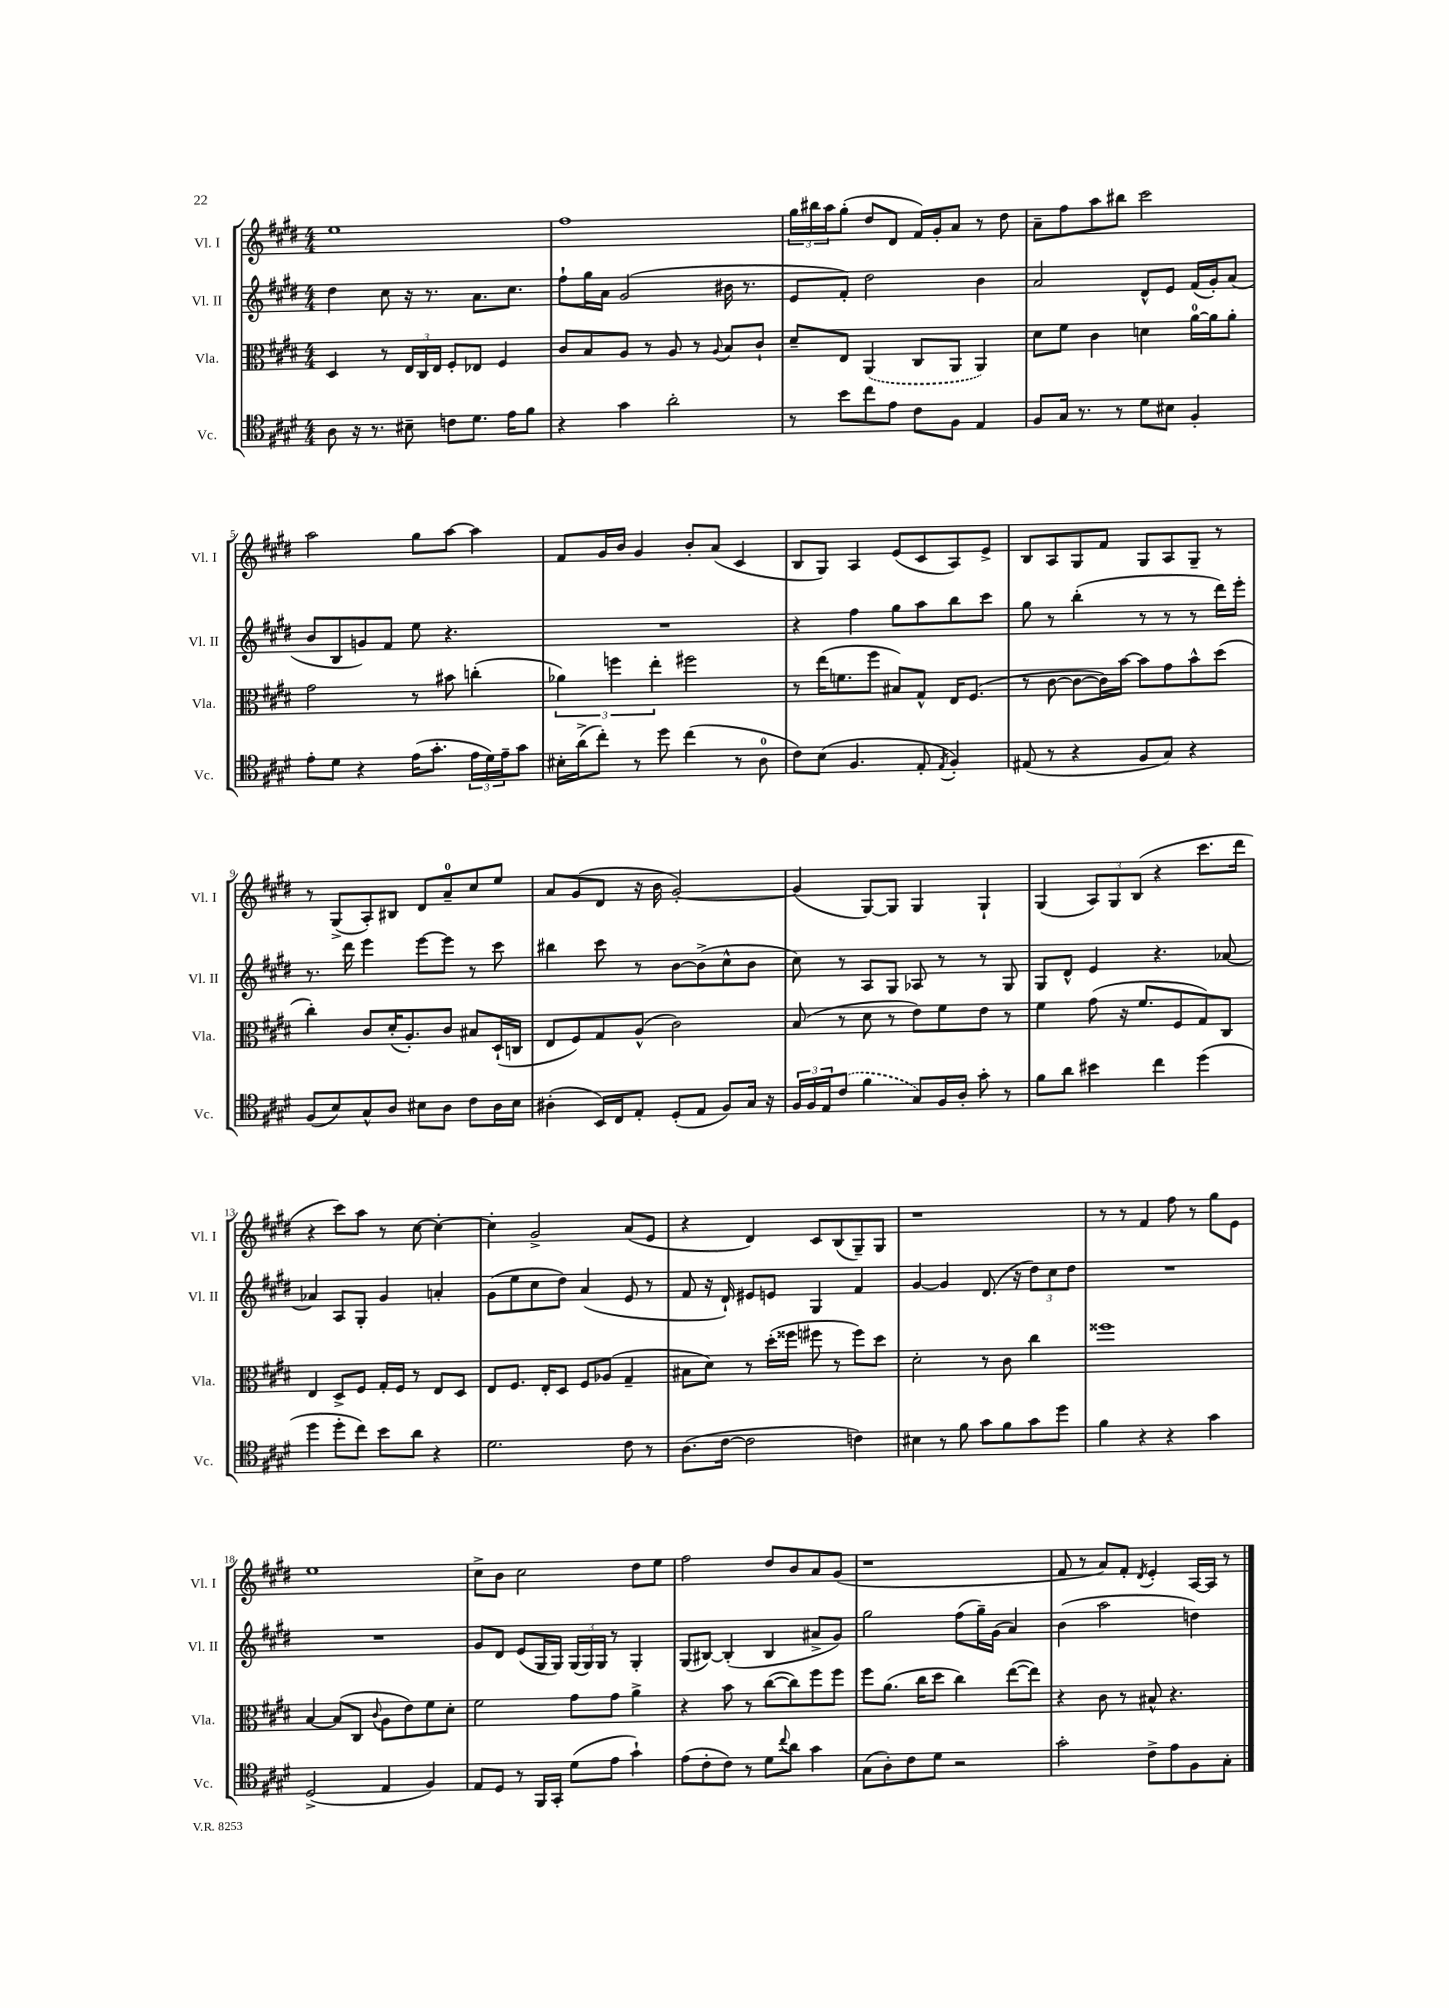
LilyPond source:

<<
\new StaffGroup <<
\new Staff = "s0" \with { instrumentName = "Vl. I" shortInstrumentName = "Vl. I" } {
    \clef treble \key e \major \numericTimeSignature \time 4/4
    e''1 |
    fis''1 |
    \tuplet 3/2 { gis''16 bis''16 a''16 } gis''8-.( dis''8 dis'8 fis'16) gis'16-. a'8 r8 dis''8 |
    a'8-- fis''8 a''8 bis''8 cis'''2 |
    a''2 gis''8 a''8~ a''4 |
    fis'8 gis'16 b'16 gis'4 b'8-. a'8( cis'4 |
    b8 gis8) a4 e'8( cis'8 a8) e'8-> |
    b8 a8 gis8 fis'8 gis8 a8 gis8-- r8 |
    r8 gis8->( a8-.) bis8 dis'8 a'8-0-- cis''8 e''8 |
    a'8 gis'8( dis'8 r16 b'16 gis'2~-.) |
    gis'4( gis8~) gis8 gis4 gis4-! |
    gis4( \tuplet 3/2 { a8) gis8 b8( } r4 cis'''8. dis'''16 |
    r4 cis'''8) a''8 r8 cis''8~ cis''4~-. |
    cis''4-. gis'2-> a'8( e'8 |
    r4 dis'4) cis'8 b8( gis8--) gis8 |
    r1 |
    r8 r8 fis'4 fis''8 r8 gis''8 e'8 |
    e''1 |
    cis''8-> b'8 cis''2 dis''8 e''8 |
    fis''2 dis''8 b'8 a'8 gis'8( |
    r1 |
    fis'8 r8 a'8) fis'8-. \acciaccatura { dis'8 } e'4-. a16~ a16 r8 \bar "|." |
}
\new Staff = "s1" \with { instrumentName = "Vl. II" shortInstrumentName = "Vl. II" } {
    \clef treble \key e \major \numericTimeSignature \time 4/4
    dis''4 cis''8 r16 r8. a'8. cis''8. |
    fis''8-! gis''16 a'16 gis'2( bis'16 r8. |
    e'8 fis'8-.) dis''2 b'4 |
    a'2 dis'8-^ e'8 fis'16( gis'16-.) a'8( |
    b'8 b8 g'8) fis'8 e''8 r4. |
    R1 |
    r4 fis''4 gis''8 a''8 b''8 cis'''8 |
    gis''8 r8 b''4-.( r8 r8 r8 dis'''16) e'''16-. |
    r8. dis'''16 e'''4 e'''8~ e'''8 r8 cis'''8 |
    bis''4 cis'''8 r8 b'8~ b'8->( cis''8-^ b'8 |
    cis''8) r8 a8 gis8 aes8 r8 r8 gis8 |
    gis8 dis'8-^ e'4 r4. aes'8~ |
    aes'4 a8 gis8-. gis'4 a'4-. |
    gis'8( e''8 cis''8 dis''8) a'4( e'8 r8 |
    fis'8 r16 dis'16-!) eis'8 e'8 gis4 fis'4 |
    gis'4~ gis'4 dis'8.( r16 \tuplet 3/2 { dis''8) cis''8 dis''8 } |
    R1 |
    R1 |
    gis'8 dis'8 e'8( gis16 gis16) \tuplet 3/2 { gis16( gis16) gis16 } r8 gis4-. |
    gis8( bis8~) bis4-.( bis4 ais'8-> gis'8) |
    gis''2 fis''8( gis''16--) gis'16( a'4) |
    b'4( a''2 d''4) \bar "|." |
}
\new Staff = "s2" \with { instrumentName = "Vla." shortInstrumentName = "Vla." } {
    \clef alto \key e \major \numericTimeSignature \time 4/4
    dis4 r8 \tuplet 3/2 { e16 cis16 e16 } fis8-. ees8 fis4 |
    cis'8 b8 a8 r8 a8 r8 \appoggiatura { a8 } b8 cis'8-! |
    dis'8-- e8 \once \slurDashed a,4( cis8 a,8 a,4) |
    dis'8 fis'8 cis'4 d'4 a'16-0~ a'16 a'8-. |
    gis'2 r8 bis'8 c''4-.( |
    \tuplet 3/2 { aes'4) f''4 e''4-. } fis''2 |
    r8 e''16( f'8. fis''8 bis8) gis8-^ e16 fis8.( |
    r8 cis'8~ cis'8~ cis'16) b'16~ b'8 gis'8 b'8-^ dis''8( |
    cis''4-.) cis'8 dis'16-.( a8.-.) cis'8 bis8 dis16-!( c16 |
    e8 fis8) gis8 a8-^( cis'2) |
    b8( r8 dis'8 r8 e'8) fis'8 e'8 r8 |
    fis'4 gis'8( r16 fis'8. fis8 gis8) cis8 |
    e4 dis8-> fis8 gis16-. fis16 r8 e8 dis8 |
    e8 fis8. e16-. dis8 fis8 aes8( gis4-- |
    bis8 dis'8) r8 dis''16-.( fisis''16 fis''8 r8 fis''8) dis''8 |
    dis'2-. r8 cis'8 cis''4 |
    fisis''1 |
    b4~ b8( cis8 \appoggiatura { cis'8 } a8 e'8) fis'8 dis'8-. |
    fis'2 gis'8 gis'8 a'4-> |
    r4 b'8 r8 cis''8~( cis''8) fis''8 fis''8 |
    fis''8 a'8.( cis''16 dis''8 cis''4) e''8~( e''8) |
    r4 cis'8 r8 bis8-^ r4. \bar "|." |
}
\new Staff = "s3" \with { instrumentName = "Vc." shortInstrumentName = "Vc." } {
    \clef tenor \key e \major \numericTimeSignature \time 4/4
    a8 r16 r8. bis8-- c'8 dis'8. e'16 fis'8 |
    r4 gis'4 a'2-. |
    r8 b'8 cis''8 e'8 cis'8 fis8 e4 |
    fis8 gis16 r8. r8 dis'8 bis8 fis4-. |
    e'8-. dis'8 r4 e'16( gis'8.-. \tuplet 3/2 { e'16 dis'16) e'16-- } gis'8 |
    bis16-. a'16->( cis''8-.) r8 dis''8 cis''4( r8 a8-0 |
    cis'8) b8( fis4. e8-. \acciaccatura { e8 } fis4-.) |
    eis8( r8 r4 fis8 gis8) r4 |
    fis8( b8) gis8-^ a8 bis8 a8 cis'8 a16 bis16 |
    ais4-.( b,16) cis16 e8-. dis8-.( e8 fis8) gis16 r16 |
    \tuplet 3/2 { fis16 fis16 e16 } \once \slurDashed cis'8( fis'4 gis8) fis16 a16-. gis'8-. r8 |
    fis'8 a'8 bis'4 cis''4 dis''4( |
    dis''4 dis''8-. cis''8) b'8 a'8 r4 |
    dis'2. cis'8 r8 |
    a8.( cis'16~ cis'2 c'4) |
    bis4 r8 fis'8 gis'8 fis'8 gis'8 dis''8 |
    fis'4 r4 r4 gis'4 |
    dis2->( e4 fis4) |
    e8 dis8 r8 fis,16 gis,16-. dis'8( e'8 gis'4-!) |
    e'8( cis'8-. cis'8) r8 dis'8 \appoggiatura { cis''8 } a'8 gis'4 |
    gis8( a8-.) cis'8 dis'8 r2 |
    gis'2-. cis'8-> e'8 fis8 gis8-. \bar "|." |
}
>>
>>
